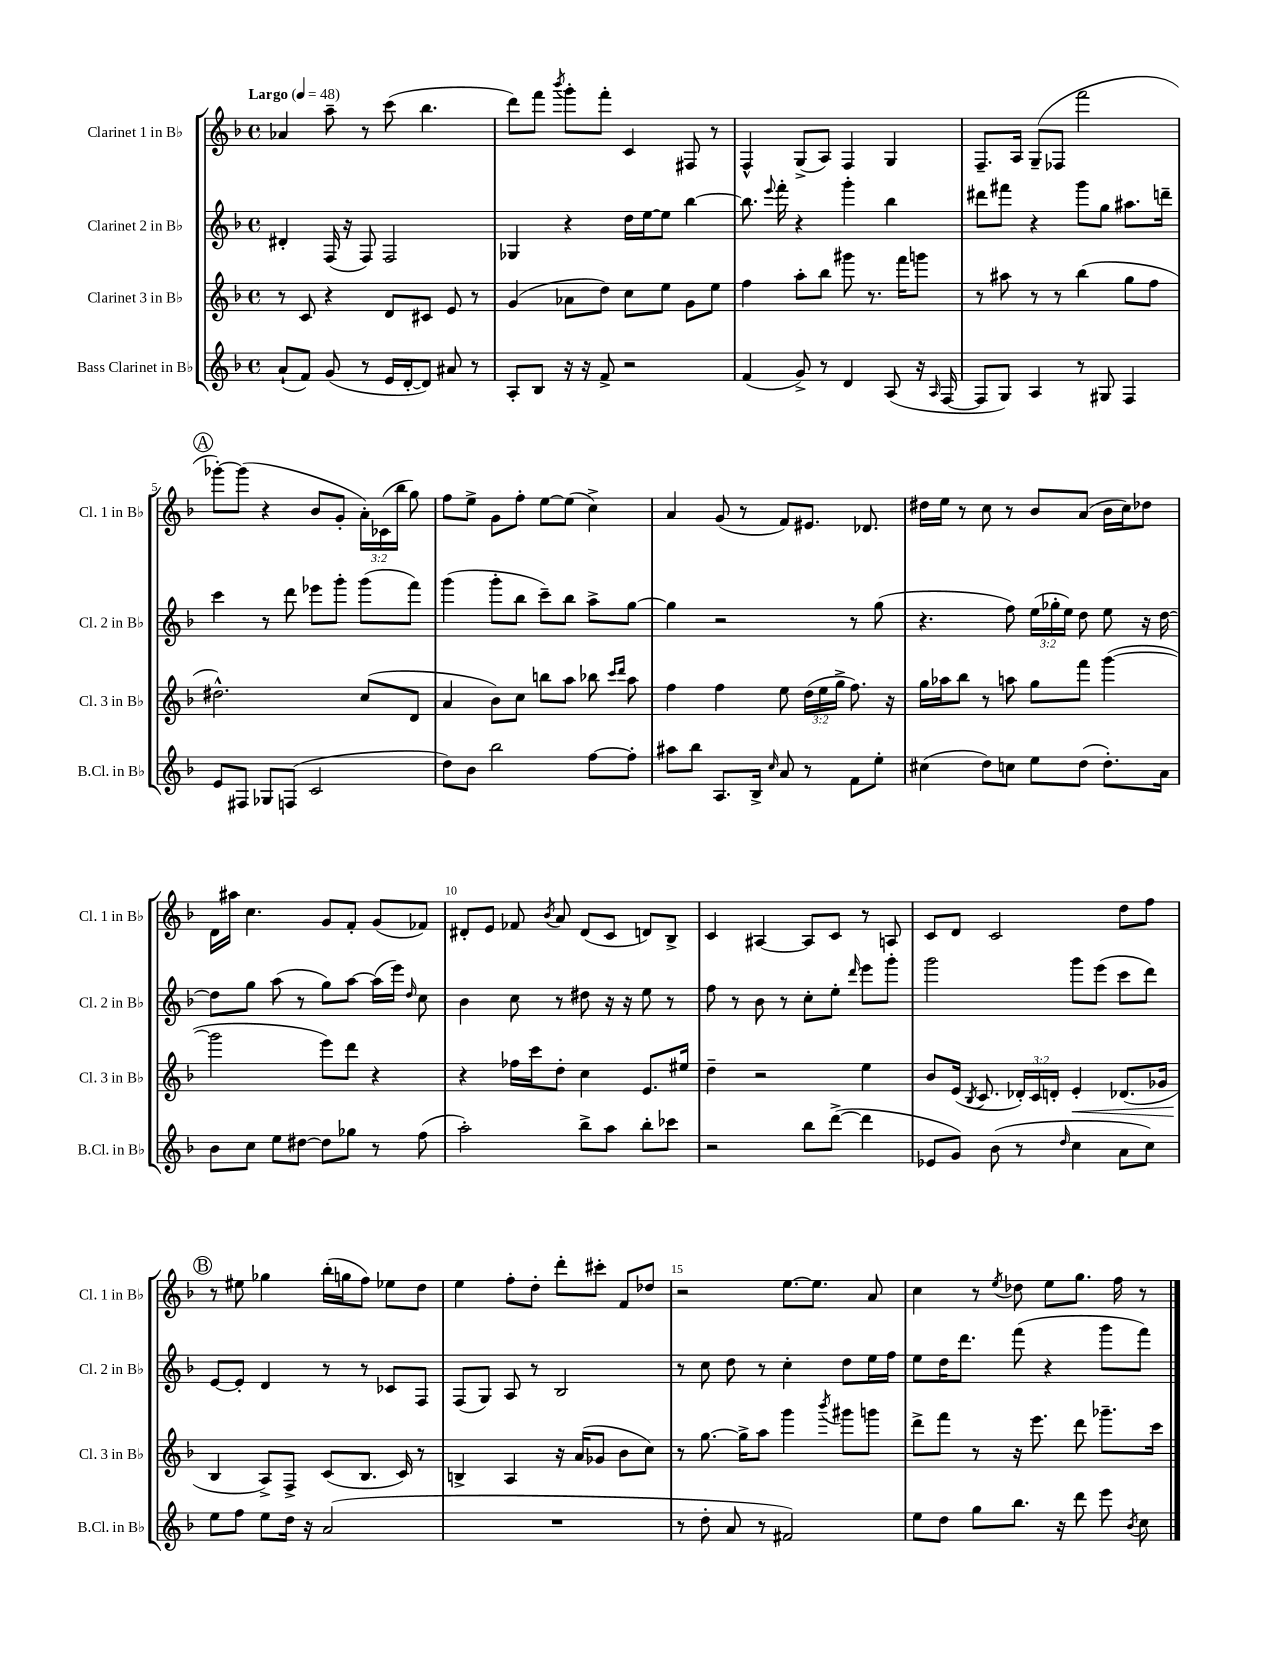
<<
\new StaffGroup <<
\new Staff = "s0" \with { instrumentName = "Clarinet 1 in Bb" shortInstrumentName = "Cl. 1 in Bb" } {
    \clef treble \key f \major \defaultTimeSignature \time 4/4 \override Staff.TupletNumber.text = #tuplet-number::calc-fraction-text \tempo "Largo" 4 = 48
    \autoBeamOff aes'4 a''8-- r8 c'''8( bes''4. |
    d'''8[) f'''8] \acciaccatura { bes'''8 } g'''8[-. f'''8]-. c'4 fis8 r8 |
    f4-^ g8[->( a8]) f4 g4 |
    f8.[-- a16] g8[--( fes8] f'''2 |
    \mark \markup { \circle "A" } ges'''8[~-.) ges'''8]( r4 bes'8[ g'8]-. \tuplet 3/2 { a'16[-.) ces'16( bes''16] } g''8) |
    f''8[ e''8]-> g'8[ f''8]-. e''8[~ e''8]( c''4->) |
    a'4 g'8( r8 f'8[) eis'8.] des'8. |
    dis''16[ e''16] r8 c''8 r8 bes'8[ a'8]( bes'16[ c''16) des''8] |
    d'16[ ais''16] c''4. g'8[ f'8]-. g'8[( fes'8]) |
    dis'8[-. e'8] fes'8 \acciaccatura { bes'8 } a'8 dis'8[( c'8] d'8[) bes8]-> |
    c'4 ais4~ ais8[ c'8] r8 a8 |
    c'8[ d'8] c'2 d''8[ f''8] |
    \mark \markup { \circle "B" } r8 eis''8 ges''4 bes''16[-.( g''16 f''8]) ees''8[ d''8] |
    e''4 f''8[-. d''8]-. d'''8[-. cis'''8]-. f'8[ des''8] |
    r2 e''8.[~ e''8.] a'8 |
    c''4 r8 \acciaccatura { e''8 } des''8 e''8[ g''8.] f''16 r8 \bar "|." |
}
\new Staff = "s1" \with { instrumentName = "Clarinet 2 in Bb" shortInstrumentName = "Cl. 2 in Bb" } {
    \clef treble \key f \major \defaultTimeSignature \time 4/4 \override Staff.TupletNumber.text = #tuplet-number::calc-fraction-text
    \autoBeamOff dis'4-. f16( r16 f8) f2 |
    ges4 r4 d''16[ e''16~ e''8] bes''4~ |
    bes''8. \appoggiatura { e'''8 } f'''16-. r4 g'''4-. bes''4 |
    dis'''8[ fis'''8] r4 g'''8[ g''8] ais''8.[ d'''16]-- |
    \mark \markup { \circle "A" } c'''4 r8 d'''8 ees'''8[ g'''8]-. g'''8[( f'''8]) |
    g'''4( g'''8[-. bes''8] c'''8[--) bes''8] a''8[-> g''8]~ |
    g''4 r2 r8 g''8( |
    r4. f''8) \tuplet 3/2 { e''16[( ges''16-. e''16]) } d''8 e''8 r16 d''16~ |
    d''8[ g''8] a''8( r8 g''8[) a''8]~ a''16[( e'''16]) \grace { d''16 } c''8 |
    bes'4 c''8 r8 dis''8 r16 r16 e''8 r8 |
    f''8 r8 bes'8 r8 c''8[-. e''8]-. \grace { d'''16 } e'''8[ g'''8]-. |
    g'''2 g'''8[ e'''8]( c'''8[ d'''8]) |
    \mark \markup { \circle "B" } e'8[~ e'8]-. d'4 r8 r8 ces'8[ f8] |
    f8[( g8]) a8 r8 bes2 |
    r8 c''8 d''8 r8 c''4-. d''8[ e''16 f''16] |
    e''8[ d''16 d'''8.] f'''8( r4 g'''8[ f'''8]) \bar "|." |
}
\new Staff = "s2" \with { instrumentName = "Clarinet 3 in Bb" shortInstrumentName = "Cl. 3 in Bb" } {
    \clef treble \key f \major \defaultTimeSignature \time 4/4 \override Staff.TupletNumber.text = #tuplet-number::calc-fraction-text
    \autoBeamOff r8 c'8 r4 d'8[ cis'8] e'8 r8 |
    g'4( aes'8[ d''8]) c''8[ e''8] g'8[ e''8] |
    f''4 a''8[-. bes''8] gis'''8 r8. f'''16[ g'''8] |
    r8 ais''8 r8 r8 bes''4( g''8[ f''8] |
    \mark \markup { \circle "A" } dis''2.-^) c''8[( d'8] |
    a'4 bes'8[) c''8] b''8[ a''8] bes''8 \grace { c'''16[ d'''16] } a''8 |
    f''4 f''4 e''8 \tuplet 3/2 { d''16[( e''16 g''16]-> } f''8.) r16 |
    g''16[ aes''16 bes''8] r8 a''8 g''8[ f'''8] g'''4~( |
    g'''2 e'''8[) d'''8] r4 |
    r4 fes''16[ c'''16 d''8]-. c''4 e'8.[ eis''16] |
    d''4-- r2 e''4 |
    bes'8[ e'16]( \acciaccatura { bes8 } c'8. \tuplet 3/2 { des'16[-.) c'16 d'16]-. } e'4-.\< des'8.[( ges'16] |
    \mark \markup { \circle "B" } bes4\! a8[->) f8]-> c'8[( bes8.] c'16) r8 |
    b4-> a4 r16 a'16[( ges'8] bes'8[ c''8]) |
    r8 g''8.~ g''16[-> a''8] g'''4 \acciaccatura { bes'''8 } gis'''8[ g'''8] |
    d'''8[-> f'''8] r8 r16 e'''8. d'''8 ges'''8.[-- c'''16] \bar "|." |
}
\new Staff = "s3" \with { instrumentName = "Bass Clarinet in Bb" shortInstrumentName = "B.Cl. in Bb" } {
    \clef treble \key f \major \defaultTimeSignature \time 4/4
    \autoBeamOff a'8[-!( f'8]) g'8( r8 e'16[ d'16~-. d'8]) ais'8 r8 |
    a8[-. bes8] r16 r16 f'8-> r2 |
    f'4( g'8->) r8 d'4 a8( r16 \grace { a16 } f16~ |
    f8[ g8]) a4 r8 gis8 f4 |
    \mark \markup { \circle "A" } e'8[ fis8] ges8[ f8]( c'2 |
    d''8[) bes'8] bes''2 f''8[~ f''8]-. |
    ais''8[ bes''8] a8.[ bes16]-> \grace { c''16 } a'8 r8 f'8[ e''8]-. |
    cis''4( d''8[) c''8] e''8[ d''8]( d''8.[-.) a'16] |
    bes'8[ c''8] e''8[ dis''8]~ dis''8[ ges''8] r8 f''8( |
    a''2-.) bes''8[-> a''8] bes''8[-. ces'''8] |
    r2 bes''8[ d'''8]~->( d'''4 |
    ees'8[ g'8]) bes'8( r8 \grace { d''16 } c''4 a'8[ c''8]) |
    \mark \markup { \circle "B" } e''8[ f''8] e''8[ d''16] r16 a'2( |
    R1 |
    r8 d''8-. a'8 r8 fis'2) |
    e''8[ d''8] g''8[ bes''8.] r16 d'''8 e'''8 \acciaccatura { bes'8 } c''8 \bar "|." |
}
>>
>>
\layout { \context { \Score \override BarNumber.break-visibility = ##(#f #t #t) barNumberVisibility = #(every-nth-bar-number-visible 5) } }
